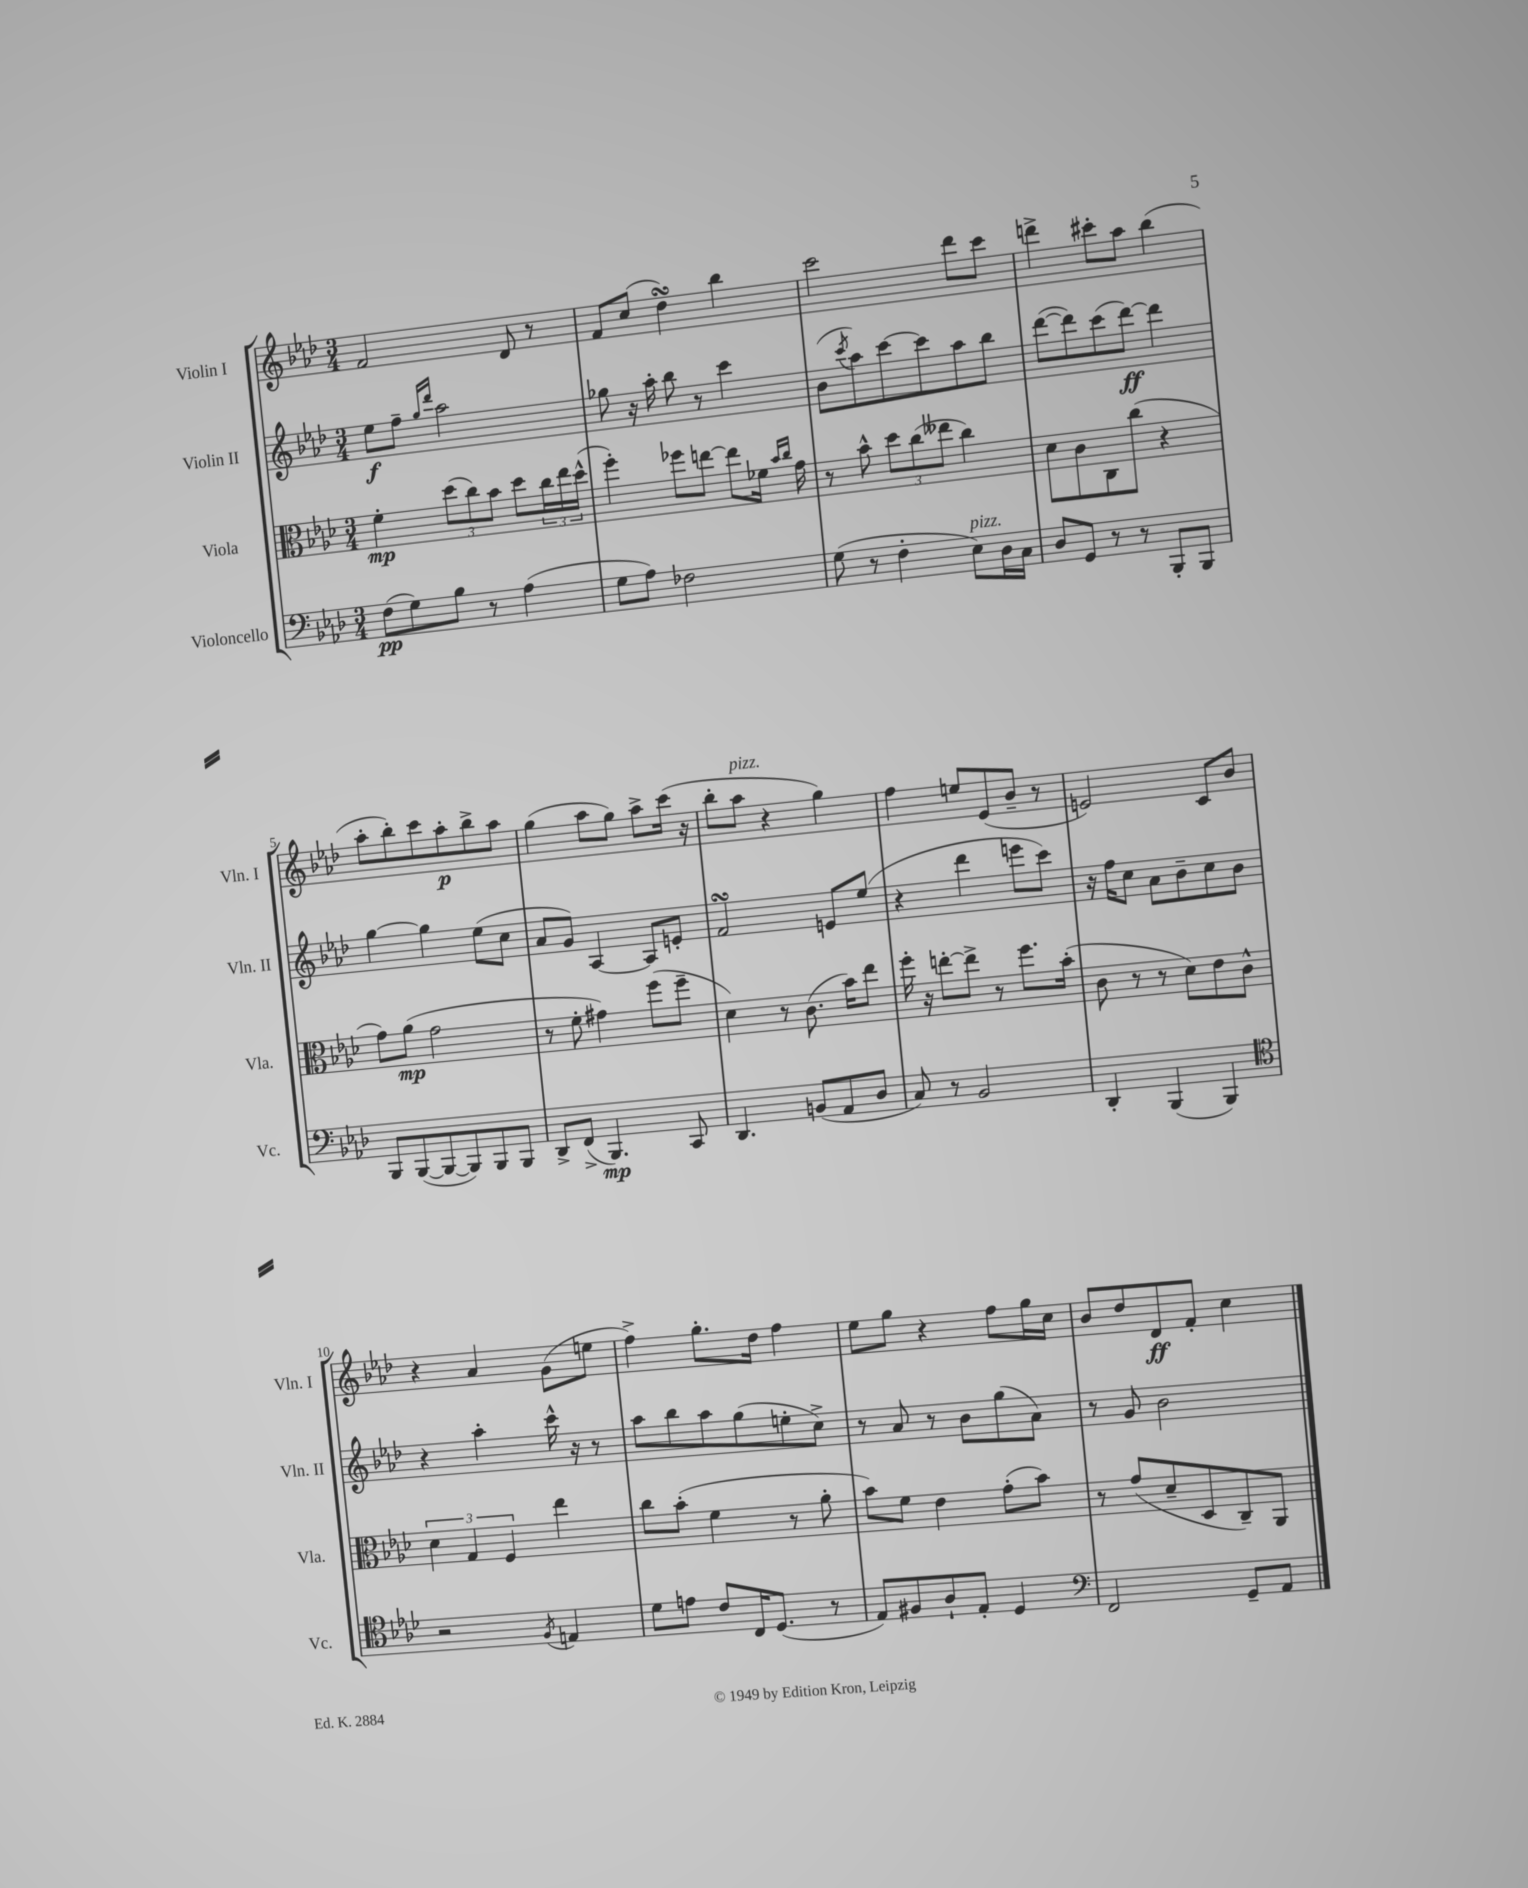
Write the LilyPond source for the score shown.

<<
\new StaffGroup <<
\new Staff = "s0" \with { instrumentName = "Violin I" shortInstrumentName = "Vln. I" } {
    \clef treble \key aes \major \numericTimeSignature \time 3/4
    f'2 des'8 r8 |
    f'8 c''8( des''4\turn) bes''4 |
    c'''2 des'''8 c'''8 |
    d'''4-> cis'''8-. aes''8 bes''4( |
    aes''8-. bes''8-.) c'''8 aes''8-.\p bes''8-> aes''8 |
    g''4( aes''8 g''8) aes''8-> c'''16( r16 |
    bes''8-. aes''8^\markup { \italic "pizz." } r4 g''4) |
    f''4 e''8 ees'8( bes'8-- r8 |
    e'2) c'8 bes'8 |
    r4 aes'4 g'8( e''8 |
    f''4->) g''8.-. des''16 f''4 |
    ees''8 g''8 r4 f''8 g''16 c''16 |
    bes'8 des''8 des'8\ff f'8-. c''4 \bar "|." |
}
\new Staff = "s1" \with { instrumentName = "Violin II" shortInstrumentName = "Vln. II" } {
    \clef treble \key aes \major \numericTimeSignature \time 3/4
    ees''8\f f''8-- \grace { g''16 des'''16 } aes''2 |
    ges''8 r16 aes''16-. bes''8 r8 c'''4 |
    bes'8( \acciaccatura { c'''8 } aes''8) c'''8~ c'''8 aes''8 bes''8 |
    des'''8~( des'''8) c'''8( des'''8~\ff) des'''4 |
    g''4~ g''4 ees''8( c''8 |
    aes'8 g'8) aes4~ aes8 e'8-. |
    f'2\turn e'8 ees''8( |
    r4 des'''4 e'''8 c'''8) |
    r16 f''16 c''8 aes'8 bes'8-- c''8 bes'8 |
    r4 aes''4-. c'''16-^ r16 r8 |
    aes''8 bes''8 aes''8 g''8( e''8-. c''8->) |
    r8 aes'8 r8 bes'8 g''8( aes'8) |
    r8 g'8 bes'2 \bar "|." |
}
\new Staff = "s2" \with { instrumentName = "Viola" shortInstrumentName = "Vla." } {
    \clef alto \key aes \major \numericTimeSignature \time 3/4
    f'4-.\mp \tuplet 3/2 { des''8( c''8) bes'8 } des''8 \tuplet 3/2 { c''16 ees''16 des''16-^( } |
    f''4-.) fes''8 e''8~ e''8 fes'16 \grace { bes'16 c''16 } g'16 |
    r8 bes'8-^ \tuplet 3/2 { des''8 c''8( eeses''8 } c''4) |
    des'8 c'8 c8 c''8( r4 |
    g'8) aes'8\mp( g'2 |
    r8 f'8-. gis'4) f''8( f''8-- |
    des'4) r8 c'8.( bes'16) ees''8 |
    f''16-. r16 e''8~-. e''8-> r8 f''8. bes'16-.( |
    c'8 r8 r8 des'8) ees'8 c'8-^ |
    \tuplet 3/2 { des'4 g4 f4 } ees''4 |
    c''8 bes'8-.( f'4 r8 aes'8-. |
    bes'8) f'8 ees'4 g'8-.( bes'8) |
    r8 g'8( des'8-- des8 c8--) aes,8 \bar "|." |
}
\new Staff = "s3" \with { instrumentName = "Violoncello" shortInstrumentName = "Vc." } {
    \clef bass \key aes \major \numericTimeSignature \time 3/4
    f8\pp( g8) bes8 r8 aes4( |
    g8 aes8) fes2 |
    g8( r8 f4-. ees8^\markup { \italic "pizz." }) des16 c16 |
    des8 g,8 r8 r8 bes,,8-. bes,,8 |
    bes,,8 bes,,8~( bes,,8~ bes,,8) bes,,8 bes,,8 |
    des,8-> f,8->( bes,,4.\mp) c,8 |
    des,4. b,8( aes,8 des8 |
    c8) r8 bes,2 |
    des,4-. bes,,4( bes,,4) |
    \clef tenor r2 \acciaccatura { f8 } e4 |
    des'8 e'8 c'8 c16 des8.( r8 |
    ees8) fis8 aes8-! ees8-. des4 |
    \clef bass f,2 g,8-- aes,8 \bar "|." |
}
>>
>>
